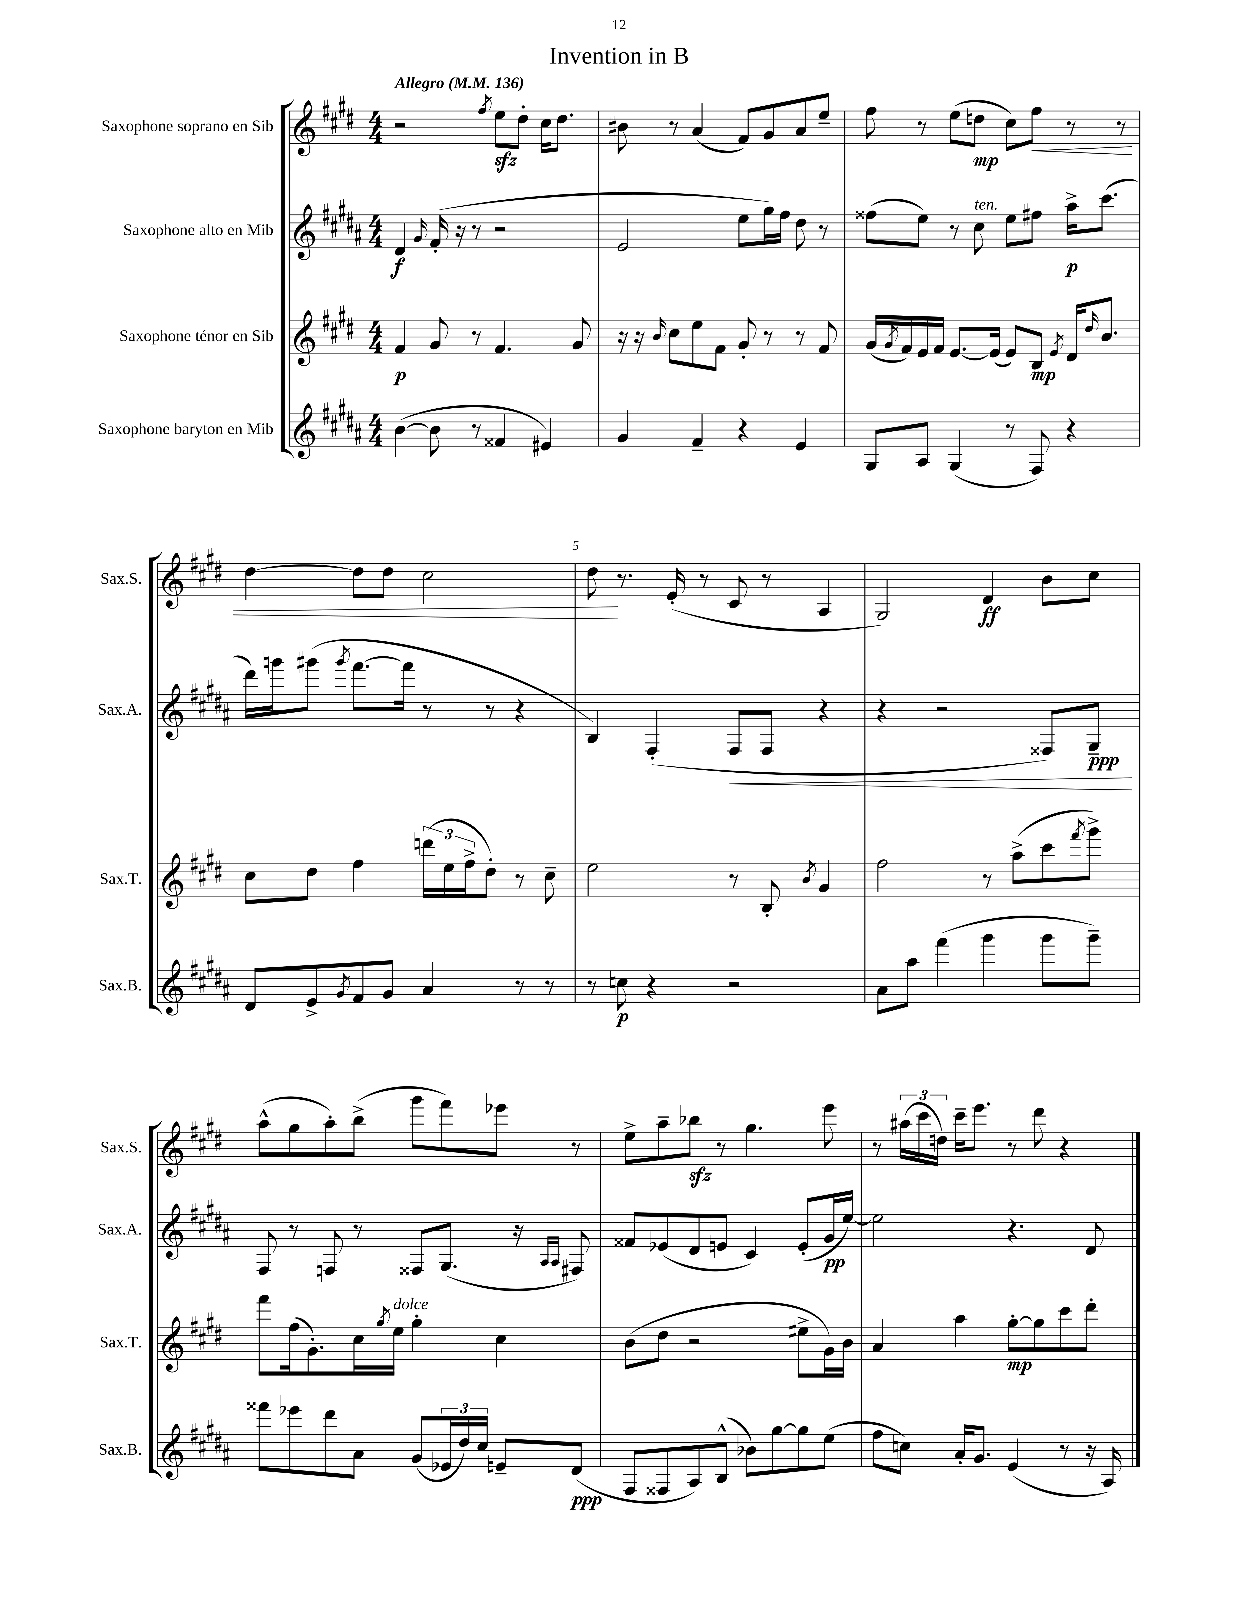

**kern	**dynam	**kern	**dynam	**kern	**dynam	**kern	**dynam
*part4	*part4	*part3	*part3	*part2	*part2	*part1	*part1
*staff4	*staff4	*staff3	*staff3	*staff2	*staff2	*staff1	*staff1
*I"Saxophone baryton en Mib	*	*I"Saxophone ténor en Sib	*	*I"Saxophone alto en Mib	*	*I"Saxophone soprano en Sib	*
*I'Sax.B.	*	*I'Sax.T.	*	*I'Sax.A.	*	*I'Sax.S.	*
*clefG2	*	*clefG2	*	*clefG2	*	*clefG2	*
*k[f#c#g#d#a#]	*	*k[f#c#g#d#]	*	*k[f#c#g#d#a#]	*	*k[f#c#g#d#]	*
*M4/4	*	*M4/4	*	*M4/4	*	*M4/4	*
*MM136	*	*MM136	*	*MM136	*	*MM136	*
=1	=1	=1	=1	=1	=1	=1	=1
!	!	!	!	!	!	!LO:TX:a:B:t=Allegro	!
([4b\	.	4f#/	p	4d#/	f	2r	.
.	.	.	.	16qqg#/	.	.	.
8b\]	.	8g#/	.	(16f#'/	.	.	.
.	.	.	.	16r	.	.	.
8r	.	8r	.	8r	.	.	.
.	.	.	.	.	.	8qff#/	.
4f##X/	.	4.f#/	.	2r	.	8eezz\L	.
.	.	.	.	.	.	8dd#'\J	.
4e#X/)	.	.	.	.	.	16cc#\KL	.
.	.	.	.	.	.	8.dd#\J	.
.	.	8g#/	.	.	.	.	.
=2	=2	=2	=2	=2	=2	=2	=2
4g#/	.	16r	.	2e/	.	8b#X\	.
.	.	16r	.	.	.	.	.
.	.	16qqb/	.	.	.	.	.
.	.	8cc#\L	.	.	.	8r	.
4f#~/	.	8ee\	.	.	.	(4a/	.
.	.	8f#\J	.	.	.	.	.
4r	.	8g#'/	.	8ee\L	.	8f#/L)	.
.	.	8r	.	16gg#\L)	.	8g#/	.
.	.	.	.	16ff#\JJ	.	.	.
4e/	.	8r	.	8dd#\	.	8a/	.
.	.	8f#/	.	8r	.	8ee~/J	.
=3	=3	=3	=3	=3	=3	=3	=3
8G#/L	.	(16g#/LL	.	(8ff##X\L	.	8ff#\	.
.	.	8qg#/	.	.	.	.	.
.	.	16f#/)	.	.	.	.	.
8A#/J	.	16e/	.	8ee\J)	.	8r	.
.	.	16f#/JJ	.	.	.	.	.
(4G#/	.	[8.e/L	.	8r	.	(8ee\L	.
!	!	!	!	!LO:TX:a:i:t=ten.	!	!	!
.	.	.	.	8cc#\	.	8ddn\J	mp
.	.	(16e/Jk]	.	.	.	.	.
8r	.	8e/L)	.	8ee\L	.	8cc#\L)	.
!	!	!	!	!	!	!	!LO:HP:b
8F#/)	.	8B/J	mp	8ff#X\J	.	8ff#\J	<
.	.	8qe/	.	.	.	.	.
4r	.	16d#/KL	.	16aa#^\KL	p	8r	.
.	.	16qqdd#/	.	.	.	.	.
.	.	8.b/J	.	(8.ccc#\J	.	.	.
.	.	.	.	.	.	8r	.
!!LO:LB:g=z
=4	=4	=4	=4	=4	=4	=4	=4
8d#/L	.	8cc#\L	.	16ddd#\LL)	.	[4dd#\	.
.	.	.	.	16gggn\J	.	.	.
8e^/	.	8dd#\J	.	(8ggg#X\J	.	.	.
8qg#/	.	.	.	8qggg#/	.	.	.
8f#/	.	4ff#\	.	[8.fff#\L	.	8dd#\L]	.
8g#/J	.	.	.	.	.	8dd#\J	.
.	.	.	.	16fff#\Jk]	.	.	.
4a#/	.	(24dddn\LL	.	8r	.	2cc#\	.
.	.	24ee\	.	.	.	.	.
.	.	24ff#^\J	.	.	.	.	.
.	.	8dd#'\J)	.	8r	.	.	.
8r	.	8r	.	4r	.	.	.
8r	.	8cc#~\	.	.	.	.	.
=5	=5	=5	=5	=5	=5	=5	=5
8r	.	2ee\	.	4B/)	.	8dd#\	.
8ccn\	p	.	.	.	.	8.r	[
4r	.	.	.	(4F#'/	.	.	.
.	.	.	.	.	.	(16e'/	.
.	.	.	.	.	.	8r	.
!	!	!	!	!	!LO:HP:b	!	!
2r	.	8r	.	8F#/L	<	8c#/	.
.	.	8B'/	.	8F#/J	.	8r	.
.	.	8qb/	.	.	.	.	.
.	.	4g#/	.	4r	.	4A/	.
=6	=6	=6	=6	=6	=6	=6	=6
8a#\L	.	2ff#\	.	4r	.	2G#/)	.
8aa#\J	.	.	.	.	.	.	.
(4fff#\	.	.	.	2r	.	.	.
4ggg#\	.	8r	.	.	.	4d#/	ff
.	.	(8aa^\L	.	.	.	.	.
8ggg#\L	.	8ccc#\	.	8F##X/L)	.	8b\L	.
.	.	8qfff#/	.	.	.	.	.
8ggg#~\J)	.	8ggg#^\J)	.	8G#~/J	ppp	8cc#\J	.
.	.	.	.	.	[	.	.
!!LO:LB:g=z
=7	=7	=7	=7	=7	=7	=7	=7
8fff##X\L	.	8fff#\L	.	8F#/	.	(8aa^^\L	.
8eee-X\	.	(16ff#\k	.	8r	.	8gg#\	.
.	.	8.g#'\)	.	.	.	.	.
8ddd#\	.	.	.	8Fn/	.	8aa'\)	.
8a#\J	.	16cc#\L	.	8r	.	(8bb^\J	.
.	.	8qgg#/	.	.	.	.	.
!	!	!LO:TX:a:i:t=dolce	!	!	!	!	!
.	.	16ee\JJ	.	.	.	.	.
(8g#/L	.	4gg#'\	.	8F##X/L	.	8ggg#\L	.
24e-X/L	.	.	.	(8.G#/J	.	8fff#\)	.
24dd#/)	.	.	.	.	.	.	.
24cc#/JJ	.	.	.	.	.	.	.
8en~/L	.	4cc#\	.	.	.	8eee-X\J	.
.	.	.	.	16r	.	.	.
.	.	.	.	16qqA#/LL	.	.	.
.	.	.	.	16qqA#/JJ	.	.	.
(8d#/J	ppp	.	.	8F#X/)	.	8r	.
=8	=8	=8	=8	=8	=8	=8	=8
8F#/L	.	(8b\L	.	8f##X/L	.	8ee^\L	.
8F##X/	.	8dd#\J	.	(8e-X/	.	8aa~\	.
8A#/)	.	2r	.	8d#/	.	8bb-Xzz\J	.
(8B^^/J	.	.	.	8en/J	.	8r	.
8b-X\L)	.	.	.	4c#/)	.	4.gg#\	.
[8gg#\	.	.	.	.	.	.	.
8gg#\]	.	8ee#X^\L	.	(8e'/L	.	.	.
(8ee\J	.	16g#\L)	.	16g#/L	pp	8eee\	.
.	.	16b\JJ	.	[16ee/JJ)	.	.	.
=9	=9	=9	=9	=9	=9	=9	=9
8ff#\L	.	4a/	.	2ee\]	.	8r	.
8ccn\J)	.	.	.	.	.	(24aa#X\LL	.
.	.	.	.	.	.	24ccc#\	.
.	.	.	.	.	.	24ddn\JJ)	.
16a#'/KL	.	4aa\	.	.	.	16ccc#~\KL	.
8.g#/J	.	.	.	.	.	8.eee\J	.
(4e/	.	[8gg#'\L	mp	4.r	.	8r	.
.	.	8gg#\]	.	.	.	8ddd#\	.
8r	.	8ccc#\	.	.	.	4r	.
16r	.	8ddd#'\J	.	8d#/	.	.	.
16A#/)	.	.	.	.	.	.	.
==	==	==	==	==	==	==	==
*-	*-	*-	*-	*-	*-	*-	*-
